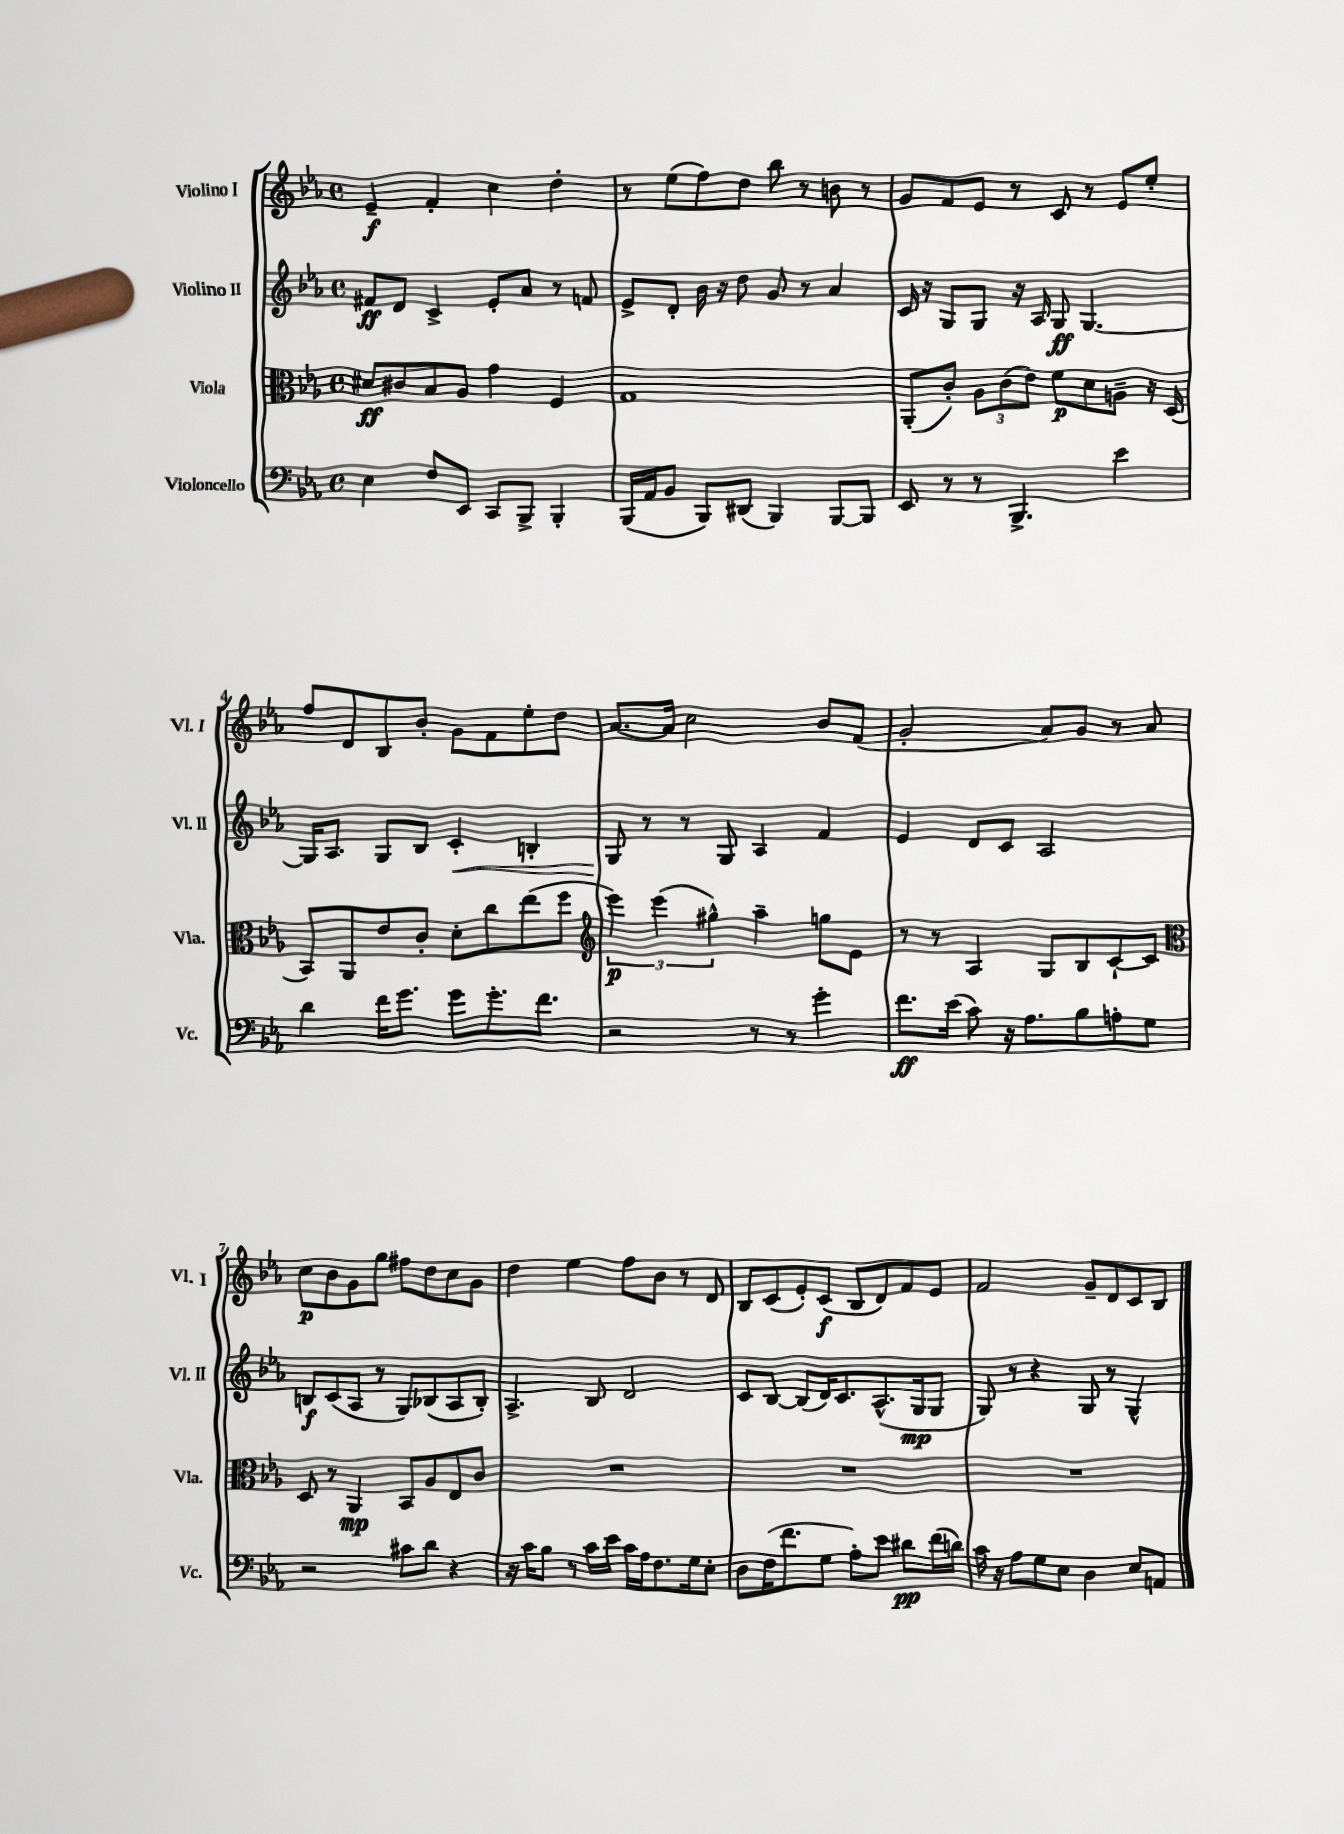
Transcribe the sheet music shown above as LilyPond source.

<<
\new StaffGroup <<
\new Staff = "s0" \with { instrumentName = "Violino I" shortInstrumentName = "Vl. I" } {
    \clef treble \key ees \major \defaultTimeSignature \time 4/4
    ees'4--\f f'4-. c''4 d''4-. |
    r8 ees''8( f''8) d''8 bes''8 r8 b'8 r8 |
    g'8 f'8 ees'8 r8 c'8 r8 ees'8 ees''8-. |
    f''8 d'8 bes8 bes'8-. g'8 f'8 ees''8-. d''8 |
    aes'8.~ aes'16 c''2 bes'8 f'8( |
    g'2-. aes'8) g'8 r8 aes'8 |
    c''8\p bes'8 g'8 g''8 fis''8 d''8 c''8 g'8 |
    d''4 ees''4 f''8 bes'8 r8 d'8 |
    bes8 c'8( ees'8-.) c'8\f( bes8 d'8) f'8 ees'8 |
    f'2 g'8-- d'8 c'8 bes8 \bar "|." |
}
\new Staff = "s1" \with { instrumentName = "Violino II" shortInstrumentName = "Vl. II" } {
    \clef treble \key ees \major \defaultTimeSignature \time 4/4
    fis'8\ff d'8 c'4-> ees'8-. aes'8 r8 f'8 |
    ees'8-> d'8-. bes'16 r16 d''8 g'8 r8 aes'4 |
    c'16 r16 g8 g8 r16 aes16 g8\ff g4.~ |
    g16 aes8. g8 bes8 c'4-.\< b4-. |
    g8\! r8 r8 g8 aes4 f'4 |
    ees'4 d'8 c'8 aes2 |
    b8\f c'8( aes8 r8 g8) bes8( aes8 bes8-.) |
    aes4.-> bes8 d'2 |
    c'8 bes8~ bes8( d'16) c'8. aes8.-^( g16\mp g8 |
    g8) r8 r4 g8 r8 g4-^ \bar "|." |
}
\new Staff = "s2" \with { instrumentName = "Viola" shortInstrumentName = "Vla." } {
    \clef alto \key ees \major \defaultTimeSignature \time 4/4
    dis'8\ff cis'8 bes8 aes8 g'4 f4 |
    g1 |
    aes,8-.( c'8-.) \tuplet 3/2 { aes8 c'8( ees'8) } f'8\p d'8 a8-- r16 d16( |
    bes,8) aes,8 ees'8 c'8-. d'8-. c''8 ees''8( f''8 |
    \clef treble \tuplet 3/2 { ees'''4\p) ees'''4( gis''4-^) } aes''4-- g''8 ees'8 |
    r8 r8 aes4 g8 bes8 c'8~-! c'8 |
    \clef alto d8 r8 aes,4\mp bes,8 aes8 ees8 c'8 |
    R1 |
    R1 |
    R1 \bar "|." |
}
\new Staff = "s3" \with { instrumentName = "Violoncello" shortInstrumentName = "Vc." } {
    \clef bass \key ees \major \defaultTimeSignature \time 4/4
    ees4 f8 ees,8 c,8 bes,,8-> bes,,4-. |
    bes,,16( aes,16 bes,8 bes,,8) dis,8( bes,,4) bes,,8~ bes,,8 |
    ees,8 r8 r8 bes,,4.-> ees'4 |
    d'4 f'16 g'8. g'8 g'8.-. f'8. |
    r2 r8 r8 g'4-. |
    f'8.\ff ees'16( c'8) r16 aes8. bes8 a8-. g8 |
    r2 cis'8 d'8 r4 |
    r16 c'16 bes8 r8 c'16 ees'16 c'16 aes16 f8. g16 ees8-. |
    d8 f16( f'8. g8 aes8-.) ees'8 dis'8\pp f'16( d'16) |
    c'16 r16 aes8 g8 ees8 d4 ees8 a,8 \bar "|." |
}
>>
>>
